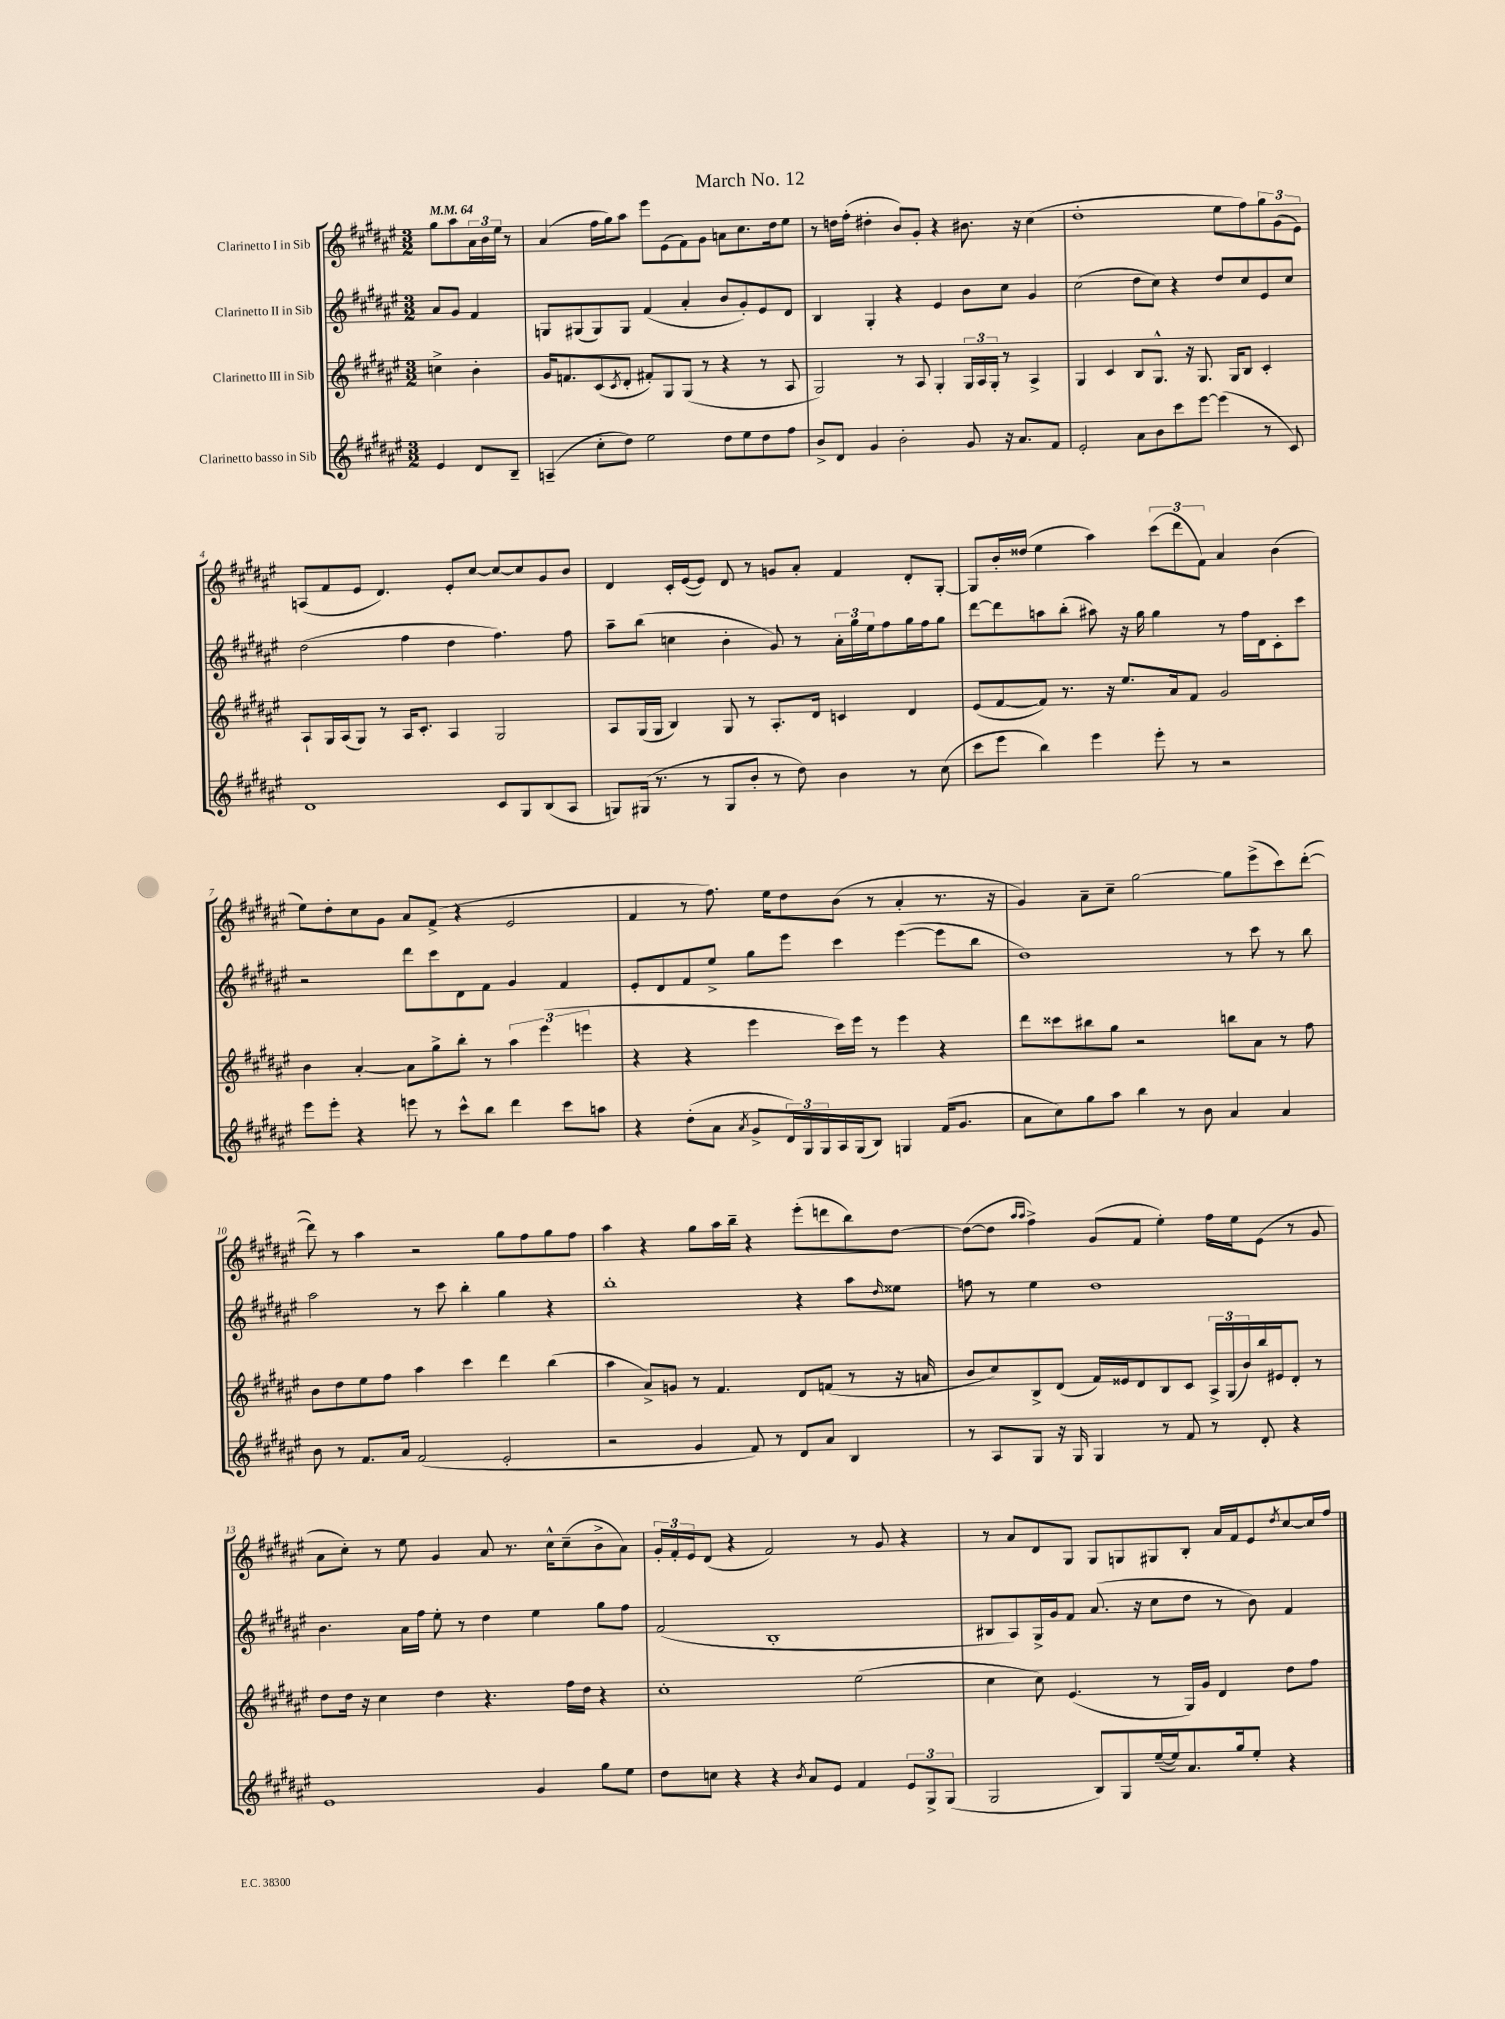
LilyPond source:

\header { title = "March No. 12" }
<<
\new StaffGroup <<
\new Staff = "s0" \with { instrumentName = "Clarinetto I in Sib" } {
    \clef treble \key fis \major \numericTimeSignature \time 3/2 \partial 2 \tempo 4 = 64
    gis''8 ais''8 \tuplet 3/2 { ais'16 b'16 eis''16 } r8 |
    ais'4( fis''16 gis''16) ais''8 eis'''8 eis'8( fis'8) gis'8 a'8 cis''8. dis''16 eis''8 |
    r8 d''16 fis''16-.( dis''4-. b'8) gis'8-. r4 bis'8. r16 cis''4( |
    dis''1-. eis''8 fis''8) \tuplet 3/2 { gis''8 gis'8( eis'8) } |
    a8( fis'8 eis'8 dis'4.) eis'8-. cis''8~ cis''8~ cis''8 gis'8 b'8 |
    dis'4 cis'16-. eis'16~( eis'8) dis'8 r8 g'8 ais'8-. fis'4 dis'8-. gis8~-. |
    gis8 b'16-. disis''16( eis''4 ais''4) \tuplet 3/2 { cis'''8( dis'''8 fis'8) } ais'4 b'4( |
    eis''8) dis''8-. cis''8 gis'8 ais'8 fis'8->( r4 eis'2 |
    fis'4 r8 fis''8.) eis''16 dis''8 b'8( r8 ais'4-. r8. r16 |
    gis'4) ais'8-- cis''8-- gis''2~ gis''8 eis'''8->( cis'''8) dis'''8~-.( |
    dis'''8) r8 ais''4 r2 gis''8 fis''8 gis''8 fis''8 |
    ais''4 r4 gis''8 ais''16 b''16-- r4 eis'''8-.( d'''8 b''8) dis''8~ |
    dis''8~( dis''8 \grace { ais''16 ais''16 } fis''4->) gis'8( fis'8 eis''4-.) fis''16 eis''16 eis'8( r8 gis'8 |
    ais'8 cis''8-.) r8 eis''8 gis'4 ais'8 r8. cis''16-^ cis''8--( b'8-> ais'8) |
    \tuplet 3/2 { gis'16-. fis'16-. eis'16 } dis'8( r4 fis'2) r8 gis'8 r4 |
    r8 ais'8 dis'8 gis8 gis8 g8 gis8 b8-. ais'16 fis'16 eis'8 \acciaccatura { dis''8 } cis''8~ cis''16 fis''16 \bar "|." |
}
\new Staff = "s1" \with { instrumentName = "Clarinetto II in Sib" } {
    \clef treble \key fis \major \numericTimeSignature \time 3/2 \partial 2
    ais'8 gis'8 fis'4 |
    g8 gis8( gis8) gis8 fis'4( ais'4-. b'8 gis'8-.) eis'8 dis'8 |
    b4 gis4-. r4 eis'4 b'8 cis''8 gis'4 |
    cis''2( dis''8 cis''8) r4 dis''8 cis''8 eis'8 cis''8 |
    dis''2( fis''4 dis''4 fis''4.) fis''8 |
    ais''8-- b''8( c''4 b'4-. gis'8) r8 \tuplet 3/2 { ais'16-. gis''16 eis''16 } fis''8 gis''16 fis''16 gis''8 |
    dis'''8~ dis'''8 a''8 b''8-.( ais''8) r16 gis''16 gis''4 r8 fis''16 dis'16 cis'8-. cis'''8 |
    r2 dis'''8 cis'''8 dis'8 fis'8 gis'4 fis'4 |
    eis'8-. dis'8 fis'8 eis''8-> gis''8 eis'''8 cis'''4 eis'''4~( eis'''8 b''8 |
    dis''1) r8 cis'''8 r8 b''8 |
    ais''2 r8 cis'''8 b''4-. gis''4 r4 |
    b''1-. r4 ais''8 \grace { dis''16 } eisis''8 |
    f''8 r8 eis''4 dis''1 |
    b'4. ais'16 fis''16 eis''8-. r8 dis''4 eis''4 gis''8 fis''8 |
    fis'2( b1-. |
    bis8 ais8) gis16-> gis'16 fis'8 ais'8.( r16 cis''8 dis''8 r8 b'8) fis'4 \bar "|." |
}
\new Staff = "s2" \with { instrumentName = "Clarinetto III in Sib" } {
    \clef treble \key fis \major \numericTimeSignature \time 3/2 \partial 2
    c''4-> b'4-. |
    gis'16 f'8. cis'8( \acciaccatura { cis'8 } dis'8-. fis'8-.) gis8 gis8( r8 r4 r8 ais8 |
    gis2) r8 ais8 gis4-. \tuplet 3/2 { gis16 ais16 gis16-. } r8 ais4-> |
    gis4 cis'4 b8 gis8.-^ r16 gis8. gis16 b8 cis'4-. |
    ais8-! gis16 ais16( gis8) r8 ais16 cis'8.-. ais4 gis2 |
    ais8 gis16( gis16 b4) gis8 r8 ais8.-. dis'16 c'4 dis'4 |
    eis'8( fis'8~ fis'8) r8. r16 eis''8. ais'16 fis'8 gis'2 |
    b'4 ais'4~-. ais'8 gis''8-> b''8-. r8 \tuplet 3/2 { ais''4 eis'''4( e'''4 } |
    r4 r4 eis'''4 cis'''16) eis'''16 r8 eis'''4 r4 |
    dis'''8 cisis'''8 bis''8 gis''8 r2 b''8 ais'8 r8 fis''8 |
    b'8 dis''8 eis''8 fis''8 ais''4 cis'''4 dis'''4 b''4( |
    ais''4 ais'8->) g'8 r8 fis'4. dis'8 f'8( r8 r16 a'16 |
    b'8 cis''8) b8-> dis'8( fis'16) eisis'16 dis'8 b8 cis'8 \tuplet 3/2 { ais16-> gis16( b'16) } b''16 eis'16 dis'8-. r8 |
    dis''8 dis''16 r16 cis''4 dis''4 r4. fis''16 dis''16 r4 |
    cis''1-. eis''2( |
    cis''4 cis''8) eis'4.( r8 gis16) gis'16 dis'4 dis''8 fis''8 \bar "|." |
}
\new Staff = "s3" \with { instrumentName = "Clarinetto basso in Sib" } {
    \clef treble \key fis \major \numericTimeSignature \time 3/2 \partial 2
    eis'4 dis'8 b8-- |
    a4--( cis''8-. dis''8) eis''2 dis''8 eis''8 dis''8 fis''8 |
    b'8-> dis'8 gis'4 b'2-. gis'8 r16 ais'8. fis'8 |
    eis'2-. ais'8 b'8 cis'''8 eis'''8~ eis'''4( r8 cis'8) |
    dis'1 cis'8 gis8 b8( ais8 |
    g8) gis16( r8. r8 gis8 b'8-. r8 dis''8) b'4 r8 cis''8( |
    cis'''8 eis'''8 b''4) eis'''4 eis'''8-. r8 r2 |
    eis'''8 eis'''8-. r4 e'''8 r8 cis'''8-^ b''8 dis'''4 cis'''8 a''8 |
    r4 dis''8-.( ais'8 \acciaccatura { ais'8 } gis'8-> \tuplet 3/2 { dis'16) gis16 gis16 } ais16 gis16( b8) g4 fis'16( gis'8. |
    ais'8 cis''8) gis''8 ais''8 b''4 r8 b'8 ais'4 ais'4 |
    b'8 r8 fis'8. ais'16 fis'2( eis'2-. |
    r2 gis'4 fis'8) r8 dis'8 ais'8 b4 |
    r8 ais8 gis8 r16 gis16 gis4 r8 fis'8 r8 dis'8-. r4 |
    eis'1 gis'4 gis''8 eis''8 |
    dis''8 c''8 r4 r4 \acciaccatura { b'8 } ais'8 eis'8 fis'4 \tuplet 3/2 { eis'8 gis8-> gis8( } |
    gis2 b8) gis8 eis''16~--( eis''16) ais'8. gis''16 eis''8-. r4 \bar "|." |
}
>>
>>
